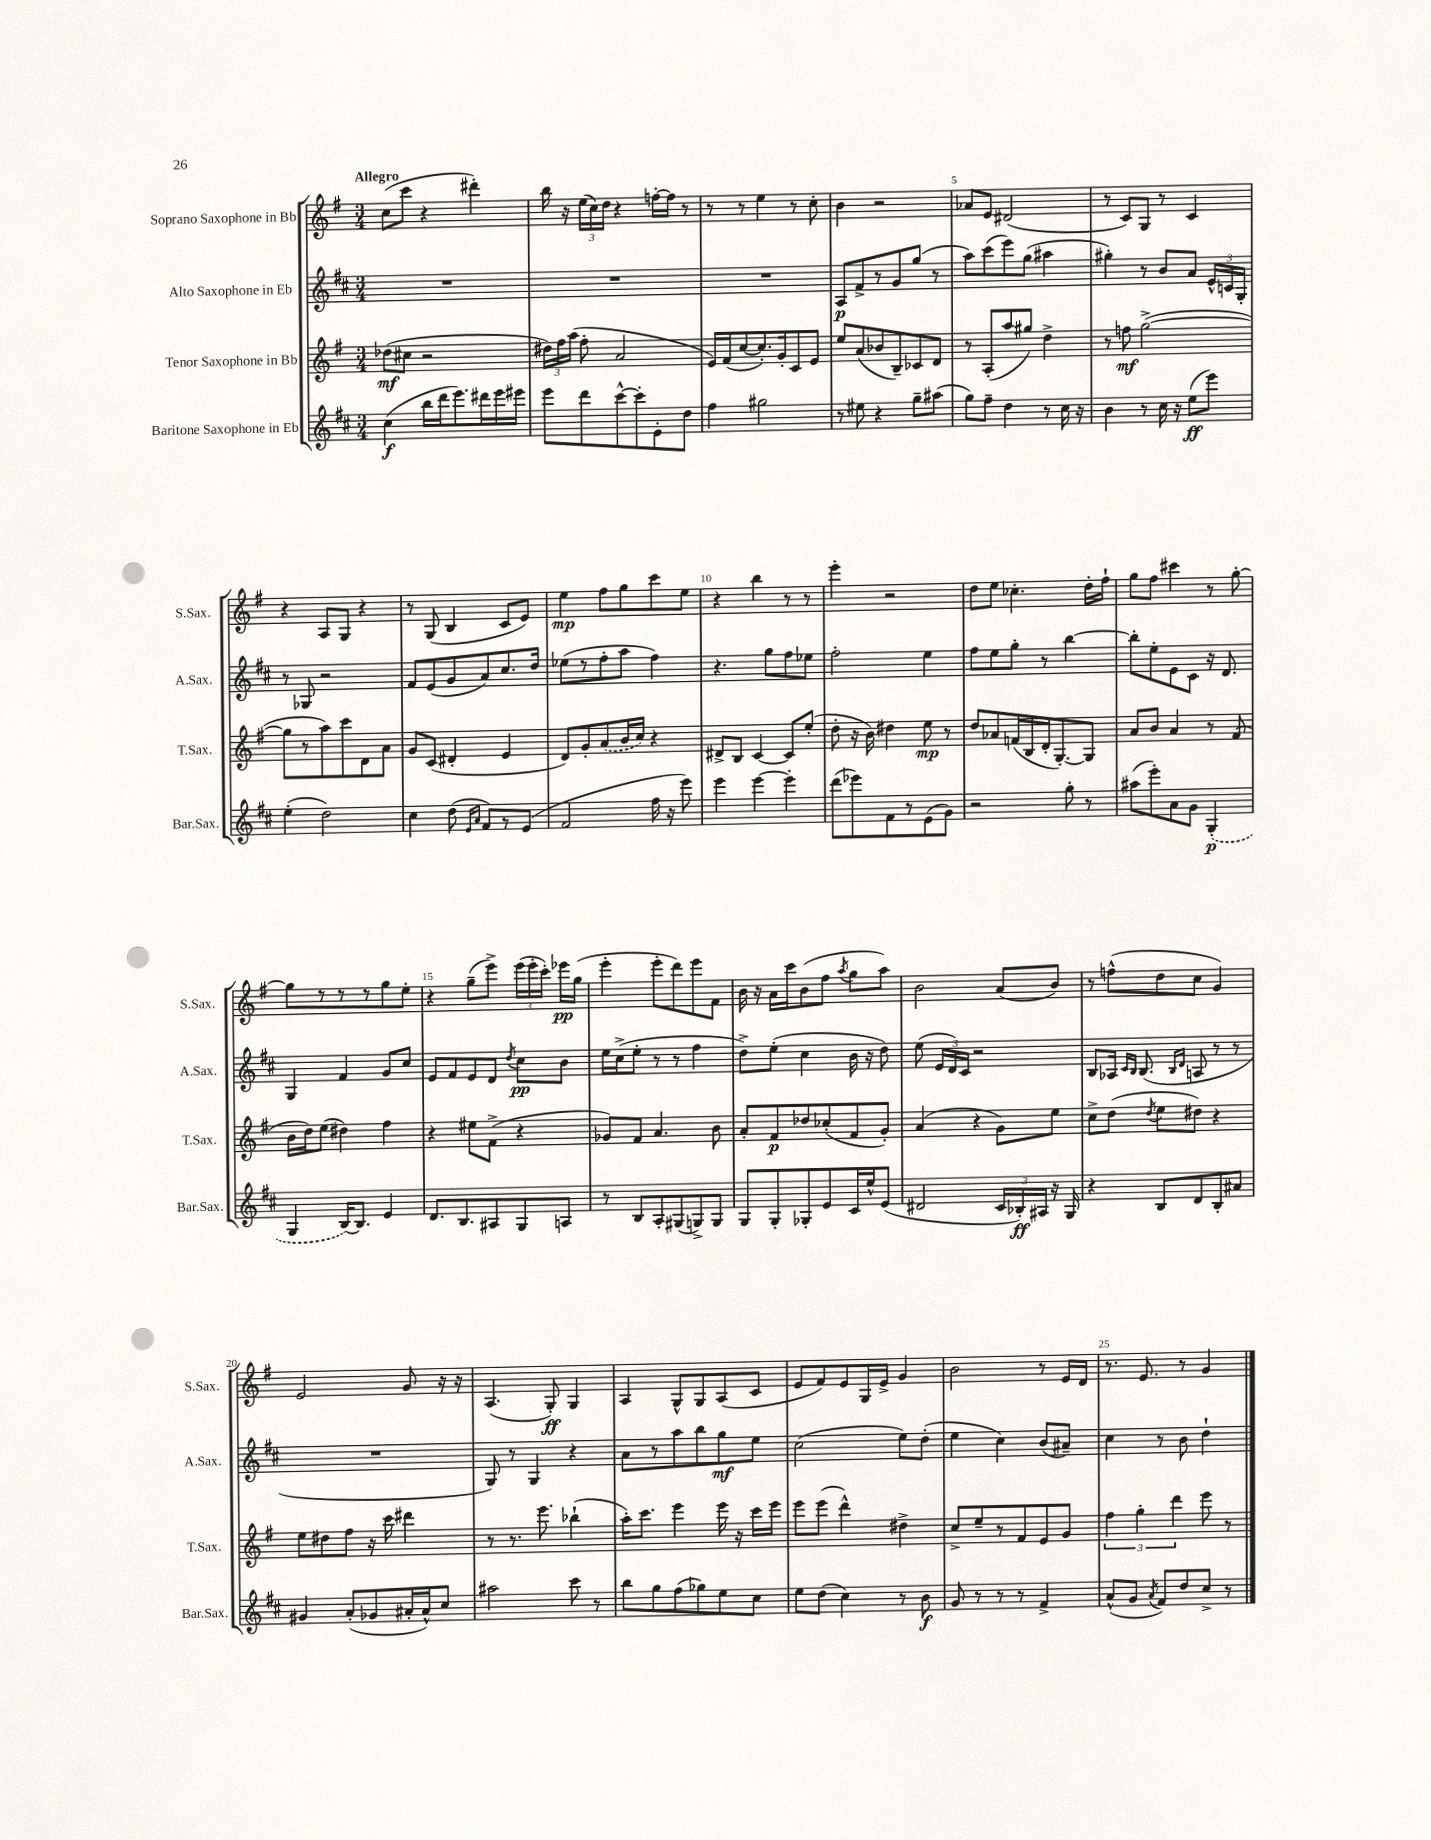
<<
\new StaffGroup <<
\new Staff = "s0" \with { instrumentName = "Soprano Saxophone in Bb" shortInstrumentName = "S.Sax." } {
    \clef treble \key g \major \numericTimeSignature \time 3/4 \tempo "Allegro"
    \autoBeamOff c''8[( c'''8] r4 dis'''4-.) |
    b''16 r16 \tuplet 3/2 { e''16[( c''16) d''16] } r4 f''16[~-. f''16] r8 |
    r8 r8 e''4 r8 c''8-. |
    b'4 r2 |
    aes'8[ e'8] dis'2( |
    r8 c'8[) g8] r8 c'4 |
    r4 a8[ g8] r4 |
    r8 g8( b4 c'8[ e'8]) |
    e''4\mp fis''8[ g''8 c'''8 e''8] |
    r4 b''4 r8 r8 |
    e'''4-. r2 |
    d''8[ e''8] ces''4.-. d''16[-. fis''16]-! |
    g''8[ fis''8] cis'''4 r8 g''8~-. |
    g''8[ r8 r8 r8 g''8 e''8]-. |
    r4 g''8[--( e'''8]->) \tuplet 3/2 { e'''16[( e'''16-. c'''16]-.) } ees'''16[\pp g''16]( |
    e'''4-. e'''8[-. d'''8) e'''8 fis'8] |
    b'16 r16 a'16[ c'''16 b'8( fis''8] \acciaccatura { a''8 } g''8[ a''8]) |
    b'2 a'8[( b'8]) |
    r8 f''8[-^( d''8 c''8] g'4) |
    e'2 g'8 r16 r16 |
    a4.( g8-.\ff) g4 |
    a4 g8[-^ g8 a8( c'8] |
    e'8[ fis'8) e'8 g16 e'16]-> g'4 |
    b'2 r8 e'16[ d'16] |
    r8. e'8. r8 g'4 \bar "|." |
}
\new Staff = "s1" \with { instrumentName = "Alto Saxophone in Eb" shortInstrumentName = "A.Sax." } {
    \clef treble \key d \major \numericTimeSignature \time 3/4
    \autoBeamOff R2. |
    R2. |
    R2. |
    a8[\p fis'8-> r8 g'8 g''8]( r8 |
    a''8[) cis'''8( e'''8) g''8]( ais''4 |
    gis''4-.) r8 b'8[ a'8] \tuplet 3/2 { e'16[-^ c'16 g16]-. } |
    r8 ges8 r2 |
    fis'8[ e'8( g'8 a'8) cis''8. d''16] |
    ees''8[( r8 fis''8-. a''8] fis''4) |
    r4. g''8[ fis''8 ees''8] |
    fis''2-. e''4 |
    fis''8[ e''8 g''8]-. r8 b''4~ |
    b''8[-. e''8-. e'8 cis'8] r16 d'8. |
    g4 fis'4 g'8[ cis''8] |
    e'8[ fis'8 e'8 d'8] \acciaccatura { d''8 } cis''8[\pp b'8] |
    e''16[ cis''16->( e''8]-. r8 r8 fis''4 |
    d''8[->) e''8]-.( cis''4 b'16 r16 d''8) |
    e''8( \tuplet 3/2 { e'16[ d'16) cis'16] } r2 |
    b8[ aes16] \grace { cis'16[ b16] } b8.( \grace { b16[ d'16] } a8 r8 r8 |
    R2. |
    g8) r8 g4 r4 |
    a'8[ r8 a''8 b''8 g''8\mf e''8] |
    cis''2( e''8[) d''8]-.( |
    e''4 cis''4) b'8[( ais'8]--) |
    cis''4 r8 b'8 d''4-! \bar "|." |
}
\new Staff = "s2" \with { instrumentName = "Tenor Saxophone in Bb" shortInstrumentName = "T.Sax." } {
    \clef treble \key g \major \numericTimeSignature \time 3/4
    \autoBeamOff des''8[\mf( cis''8] r2 |
    \tuplet 3/2 { dis''16[) fis''16 a''16]( } fis''8-. a'2 |
    e'16[) fis'16( c''8~ c''8.-.) g'16-. c'8 e'8] |
    e''8[ a'8( bes'8 b8--) ces'8 d'8] |
    r8 a8[-.( a''8 gis''8]) d''4-> |
    r8 f''8\mf g''2~->( |
    g''8[ r8 a''8) c'''8 d'8 a'8] |
    g'8[ c'8]( dis'4-. e'4 |
    d'8[) g'8-. \once \slurDashed a'8( b'16 c''16]) r4 |
    dis'8[-> b8] c'4~ c'8[ e''8]-.( |
    d''8-. r16 b'16) dis''4 e''8\mp r8 |
    d''8[ aes'8 f'16( b16 d'16-. g8.~-.) g8] |
    a'8[ b'8] a'4 r8 fis'8( |
    b'16[ d''16) e''8]( dis''4) fis''4 |
    r4 eis''8[ fis'8]->( r4 |
    ges'8[) fis'8] a'4. b'8 |
    a'8[-. fis'8\p des''8 ces''8-.( fis'8 g'8]-.) |
    a'4( r4 g'8[) e''8] |
    c''8[-> d''8]( \acciaccatura { d''8 } e''8[ dis''8]) r4 |
    e''8[ dis''8 fis''8] r16 c'''16 dis'''4 |
    r8 r8. e'''8. bes''4-!( |
    a''16[-.) c'''8.] e'''4 e'''16 r16 c'''16[ e'''16] |
    e'''8[ e'''8]( d'''4-^) dis''4-> |
    c''8[-> e''8-- r8 fis'8 e'8 g'8] |
    \tuplet 3/2 { fis''4 g''4-. d'''4 } e'''8 r8 \bar "|." |
}
\new Staff = "s3" \with { instrumentName = "Baritone Saxophone in Eb" shortInstrumentName = "Bar.Sax." } {
    \clef treble \key d \major \numericTimeSignature \time 3/4
    \autoBeamOff cis''4\f( b''16[ d'''16 e'''8.) dis'''16 e'''16 eis'''16] |
    e'''8[ d'''8 cis'''8~-^ cis'''8-. e'8-. d''8] |
    fis''4 gis''2 |
    r8 eis''8 r4 g''8[-- ais''8]( |
    g''8[) fis''8]-- d''4 r8 cis''16 r16 |
    b'4 r8 cis''16 r16 e''8[\ff( e'''8]) |
    e''4-.( d''2) |
    cis''4 d''8( \grace { e'16[ a'16] } fis'8[) r8 e'8]( |
    fis'2 fis''16 r16 e'''8) |
    e'''4 e'''4~ e'''4-. |
    d'''8[( ees'''8) fis'8 r8 e'8( g'8]) |
    r2 g''8-. r8 |
    ais''8[( e'''8-.) a'8 g'8] \once \slurDashed g4-.\p( |
    g4 b16[~) b8.] e'4 |
    d'8.[ b8. ais8 g8 a8] |
    r8 b8[ a8-. gis8( g8->) g8] |
    g8[ g8-. ges8-. e'8 cis'16 e''16-^ e'8]( |
    dis'2 \tuplet 3/2 { cis'16[ bes16-.\ff) ais16] } r16 g16 |
    r4 b8[ d'8 b8-. ais'8] |
    gis'4 a'8[-.( ges'8 ais'16-. ais'16-^) cis''8] |
    ais''2 cis'''8 r8 |
    b''8[ g''8 fis''8( ges''8) e''8 cis''8] |
    e''8[ d''8]( cis''4) r8 b'8\f |
    g'8 r8 r8 r8 fis'4-> |
    a'8[-^( g'8] \acciaccatura { a'8 } fis'8[) d''8 cis''8]-> r8 \bar "|." |
}
>>
>>
\layout { \context { \Score \override BarNumber.break-visibility = ##(#f #t #t) barNumberVisibility = #(every-nth-bar-number-visible 5) } }
